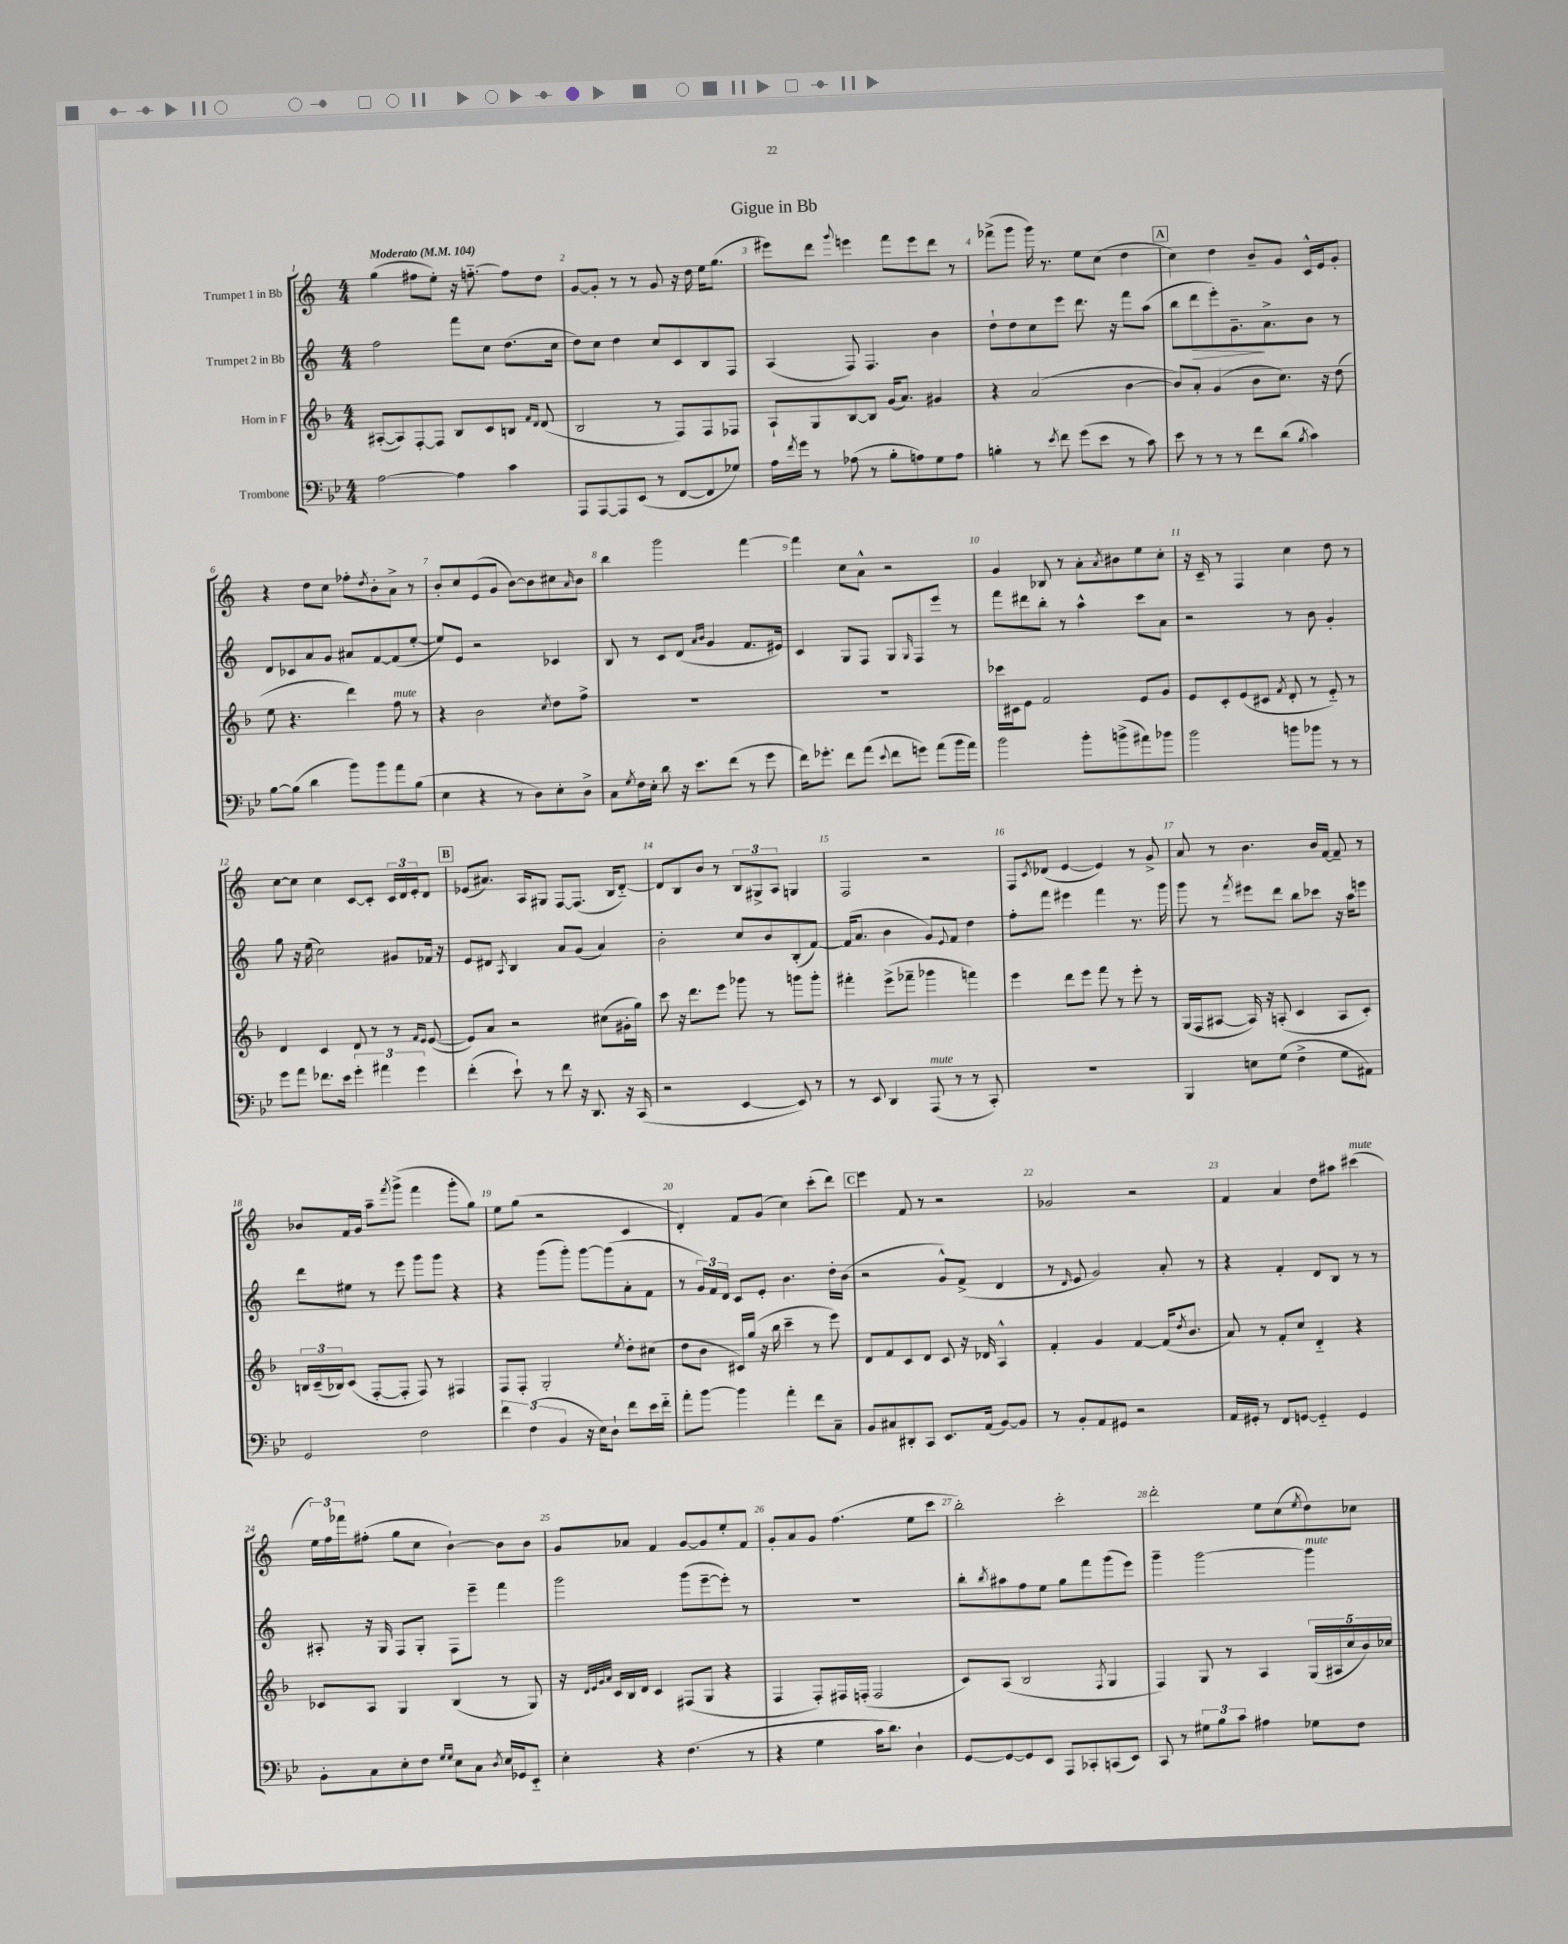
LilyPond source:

\header { title = "Gigue in Bb" }
<<
\new StaffGroup <<
\new Staff = "s0" \with { instrumentName = "Trumpet 1 in Bb" } {
    \clef treble \key c \major \numericTimeSignature \time 4/4 \tempo "Moderato" 4 = 104
    g''4( fis''8 e''8-.) r16 f''8.~-_ f''8 d''8 |
    g'8~ g'8-. r8 r8 g'8 r16 d''16 e''16 g''8.( |
    eis'''8) d'''8 \appoggiatura { g'''8 } e'''4 f'''8 e'''8 d'''8 r8 |
    fes'''8->( g'''8 g'''16) r8. e''8 c''8( d''4 |
    \mark \markup { \box "A" } c''4) d''4 b'8-- g'8 c'16-^ e'16 g'8-. |
    r4 d''8 c''8 fes''8-. \acciaccatura { d''8 } b'8-. a'8-> r8 |
    b'8-. c''8 e'8( g'8 b'8~) b'8 cis''8 \grace { a'16 } b'8 |
    b''4 g'''2 f'''4~ |
    f'''4 c''8 a'8-^ r2 |
    g'4 bes8 r8 a'8-. \acciaccatura { a'8 } bis'8 e''8 c''8-. |
    r16 c'16-- r8 f4 c''4 d''8 r8 |
    c''8~ c''8 c''4 c'8~ c'8-. \tuplet 3/2 { c'16 d'16 e'16-. } d'8 |
    \mark \markup { \box "B" } ees'8( ais'8.) a16 gis8 f8~ f8.( b16 d'8~-_) |
    d'8 b8 b'8 r8 \tuplet 3/2 { b8 gis8-> a8 } g4 |
    f2 r2 |
    f8 \acciaccatura { c'8 } des'8( e'4~ e'4) r8 g'8-> |
    a'8 r8 b'4. b'16 f'16~ f'8-- r8 |
    bes'8 f'16 g'16 a''8-- \acciaccatura { f'''8 } g'''8->( f'''4 g'''8-. g''8) |
    e''8 g''8( r2 c'4 |
    d'4-.) f'8 g'8( c''4) c'''8-.( d'''8) |
    \mark \markup { \box "C" } e'''4 f'8 r8 r2 |
    ges'2 r2 |
    f'4 a'4 d''8 ais''8 cis'''4^\markup { \italic "mute" }( |
    \tuplet 3/2 { e''16) f''16 fes'''16 } fis''8-.( g''8 c''8 b'4~-!) b'8 b'8 |
    g'8 aes'8 f'4 g'8~ g'8 e''8-. f'8 |
    g'8-. a'8 g'8 f''4.( e''8 c'''8 |
    b''2-.) c'''2-. |
    d'''2-. e''8 c''8( \acciaccatura { e''8 } d''8) ces''8 \bar "|." |
}
\new Staff = "s1" \with { instrumentName = "Trumpet 2 in Bb" } {
    \clef treble \key c \major \numericTimeSignature \time 4/4
    f''2 f'''8 c''8 d''8.( c''16 |
    d''8) c''8 d''4 c''8 c'8 b8 f8 |
    a4( f8) f4. b'4 |
    d''8-! d''8 c''8 e'''8 d'''8. r16 f'''8 a''8( |
    \mark \markup { \box "A" } b''8 d'''8\> e'''8-.) g'8.--\! a'8.-> b'8 r8 |
    d'8 ces'8 a'8 g'8 ais'8 f'8~ f'8( e''8~-. |
    e''8) e'8 r2 ces'4 |
    b8 r8 c'8 d'8( \grace { a'16 b'16 } g'4 f'8. eis'16) |
    c'4 g8 f8 g8 \grace { g16 } f8 e'''8 r8 |
    f'''8 dis'''8 b''8-. r8 a''4-^ c'''8 a'8 |
    r2 r8 b'8 g'4-. |
    g''8 r16 e''16( c''2) gis'8 fes'16 r16 |
    \mark \markup { \box "B" } e'8 dis'8 \acciaccatura { a8 } b4 a'8 g'8( a'4) |
    b'2-. c''8 b'8 b8-.( f'8~) |
    f'16( a'8. b'4 g'8) \appoggiatura { e'8 } f'8 d''4 |
    f''8-. f'''8 eis'''4 f'''4 r8. g'''16 |
    g'''8 r8 \acciaccatura { f'''8 } eis'''8 d'''8 b''8 ces'''8 r16 a''16 e'''8 |
    d'''8 eis''8 r8 e'''8 g'''8 g'''8 r4 |
    r4 g'''8( g'''8-.) g'''8~ g'''8( a'8-. f'8 |
    r8 \tuplet 3/2 { g'16) f'16 d'16 } c'8 e'8-. b'4. d''16-. b'16( |
    \mark \markup { \box "C" } r2 g'8-^) f'8->( d'4 |
    r8 \grace { d'16 } e'8 g'2) a'8-. r8 |
    r4 f'4-. d'8 b8 r8 r8 |
    ais8-. r16 g16 f8 g8-. f8 e'''8-- f'''4 |
    g'''2 g'''8( e'''8~-- e'''8-.) r8 |
    R1 |
    b''8-. \acciaccatura { b''8 } ais''8 f''8 e''8 g''8 f'''8 g'''8( e'''8) |
    g'''4-- g'''2~ g'''4^\markup { \italic "mute" } \bar "|." |
}
\new Staff = "s2" \with { instrumentName = "Horn in F" } {
    \clef treble \key f \major \numericTimeSignature \time 4/4
    ais8~-.( ais8) f8~-. f8 bes8 c'8 b8 \grace { f'16 d'16 } d'8( |
    bes2 r8 f8) f8 fes8 |
    a8-! g8 bes8~ bes8 g'16( a'8.) gis'4 |
    r4 a'2( bes'4~ |
    \mark \markup { \box "A" } bes'8) a'8-. g'4( bes'8 c''8.) r16 d''8( |
    e''8 r4. d'''4) f''8^\markup { \italic "mute" } r8 |
    r4 bes'2 \acciaccatura { c''8 } d''8 f''8-> |
    R1 |
    R1 |
    ces'''16 cis'16 e'8 f'2 e'8 g'8 |
    e'8 c'8-. e'8( cis'8 \acciaccatura { f'8 } d'8-. r8 e'8-_) r8 |
    d'4 c'4 d'8 r8 r8 \grace { f'16 e'16 } e'8~( |
    \mark \markup { \box "B" } e'8) a'8 r2 cis''8( gis'16-. g''16) |
    c'''8 r16 d'''8. e'''8 ges'''8 r8 g'''8 g'''8-. |
    fis'''4-. e'''8->( fes'''8-- ges'''4 f'''4) |
    e'''4 d'''8 e'''8 f'''8 r8 e'''8-. r8 |
    g16( f16 ais8~ ais16) r16 a8-.( c'4 a8 c'8-.) |
    \tuplet 3/2 { b16 c'16--( bes16) } c'8( f8~-. f8-. f8) r8 fis4 |
    f8 f8-. g2-. \acciaccatura { e''8 } d''8-. cis''8( |
    d''8 bes'8 cis'16) g''16( r16 bes''16 c'''4-- r8 e'''8) |
    \mark \markup { \box "C" } d'8 f'8 c'8 d'8 c'8 r16 des'16 a4-^ |
    f'4-. g'4 f'4~ f'16( \acciaccatura { d''8 } bes'8. |
    a'8) r8 f'8-. c''8 d'4-_ r4 |
    ces'8 a8 g4 bes4( r8 g8) |
    r16 \grace { d'32 e'32 g'32 a'32 } c'16 bes16 d'16 c'4 fis8( g8 r4 |
    f4 f8-.) fis16 f16-.( f2 |
    c'8) a8( bes2 \acciaccatura { f8 } g4 |
    f4) g8 r8 a4 \tuplet 5/4 { g16( ais16 c''16 bes'16) ces''16 } \bar "|." |
}
\new Staff = "s3" \with { instrumentName = "Trombone" } {
    \clef bass \key bes \major \numericTimeSignature \time 4/4
    a2~ a4 c'4 |
    a,,8 a,,8~ a,,8 ees,8( r8 f,8~ f,8 ges8) |
    a16 \acciaccatura { f'8 } g'16 r8 aes8( r8 bes8-. a8) g8 a8 |
    b4-. r8 \acciaccatura { ees'8 } f'8 g'8( ees'8 r8 c'8) |
    \mark \markup { \box "A" } ees'8 r8 r8 r8 f'8 d'8( \acciaccatura { bes8 } c'4) |
    bes8~ bes8( d'4 bes'8) bes'8 a'8 bes8( |
    ees4 r4 r8 d8) ees8-. d8-> |
    c8 \acciaccatura { g8 } f16 ees16-. d'8 r16 ees'8. f'8( r8 g'8 |
    f'16) ges'8.-. f'8 a'8( \appoggiatura { ees'8 } f'8 g'8) a'8( bes'16 a'16) |
    bes'2 bes'8-. b'8->( ais'8) bes'8 |
    bes'2 b'8 bes'8 r8 r8 |
    g'8 a'8 fes'8. ees'16 \tuplet 3/2 { g'4-. ais'4 g'4 } |
    \mark \markup { \box "B" } f'4-.( ees'8-!) r8 f'8 r16 d,8. r16 c,16( |
    r2 ees,4~ ees,8) r8 |
    r8 ees,8 d,4 a,,8^\markup { \italic "mute" }( r8 r8 c,8-.) |
    R1 |
    bes,,4 e8 g8( f4-> g8 ais,8) |
    g,2 f2 |
    \tuplet 3/2 { f'4 f4( bes,4 } r16 ees16) d8-! f'8 ees'16 f'16-_ |
    a'8-. bes'8~ bes'4 a'4-. f'8 c8-- |
    \mark \markup { \box "C" } bes,8 cis8 dis,8-. c,8 ees,8. a,16( bes,8~) bes,8 |
    r8 bes,8-. a,8 gis,8 r2 |
    a,16 gis,16-. r8 f,8 g,8~ g,4-_ g,4 |
    bes,8-. c8 ees8-. f8 \grace { g16 g16 } ees8 c8 \acciaccatura { d8 } ees16 ges,16 ees,8-_ |
    ees4-. r4 f4.( r8 |
    r4 g4 c'16 d'8.) d4-! |
    g,8~ g,8~ g,8 ees,8 a,,8 ces,8-. c,8( ees,8) |
    c,8 r8 \tuplet 3/2 { gis8 bes8 c'8 } ais4 ges8 f8 \bar "|." |
}
>>
>>
\layout { \context { \Score \override BarNumber.break-visibility = ##(#f #t #t) barNumberVisibility = #all-bar-numbers-visible } }
